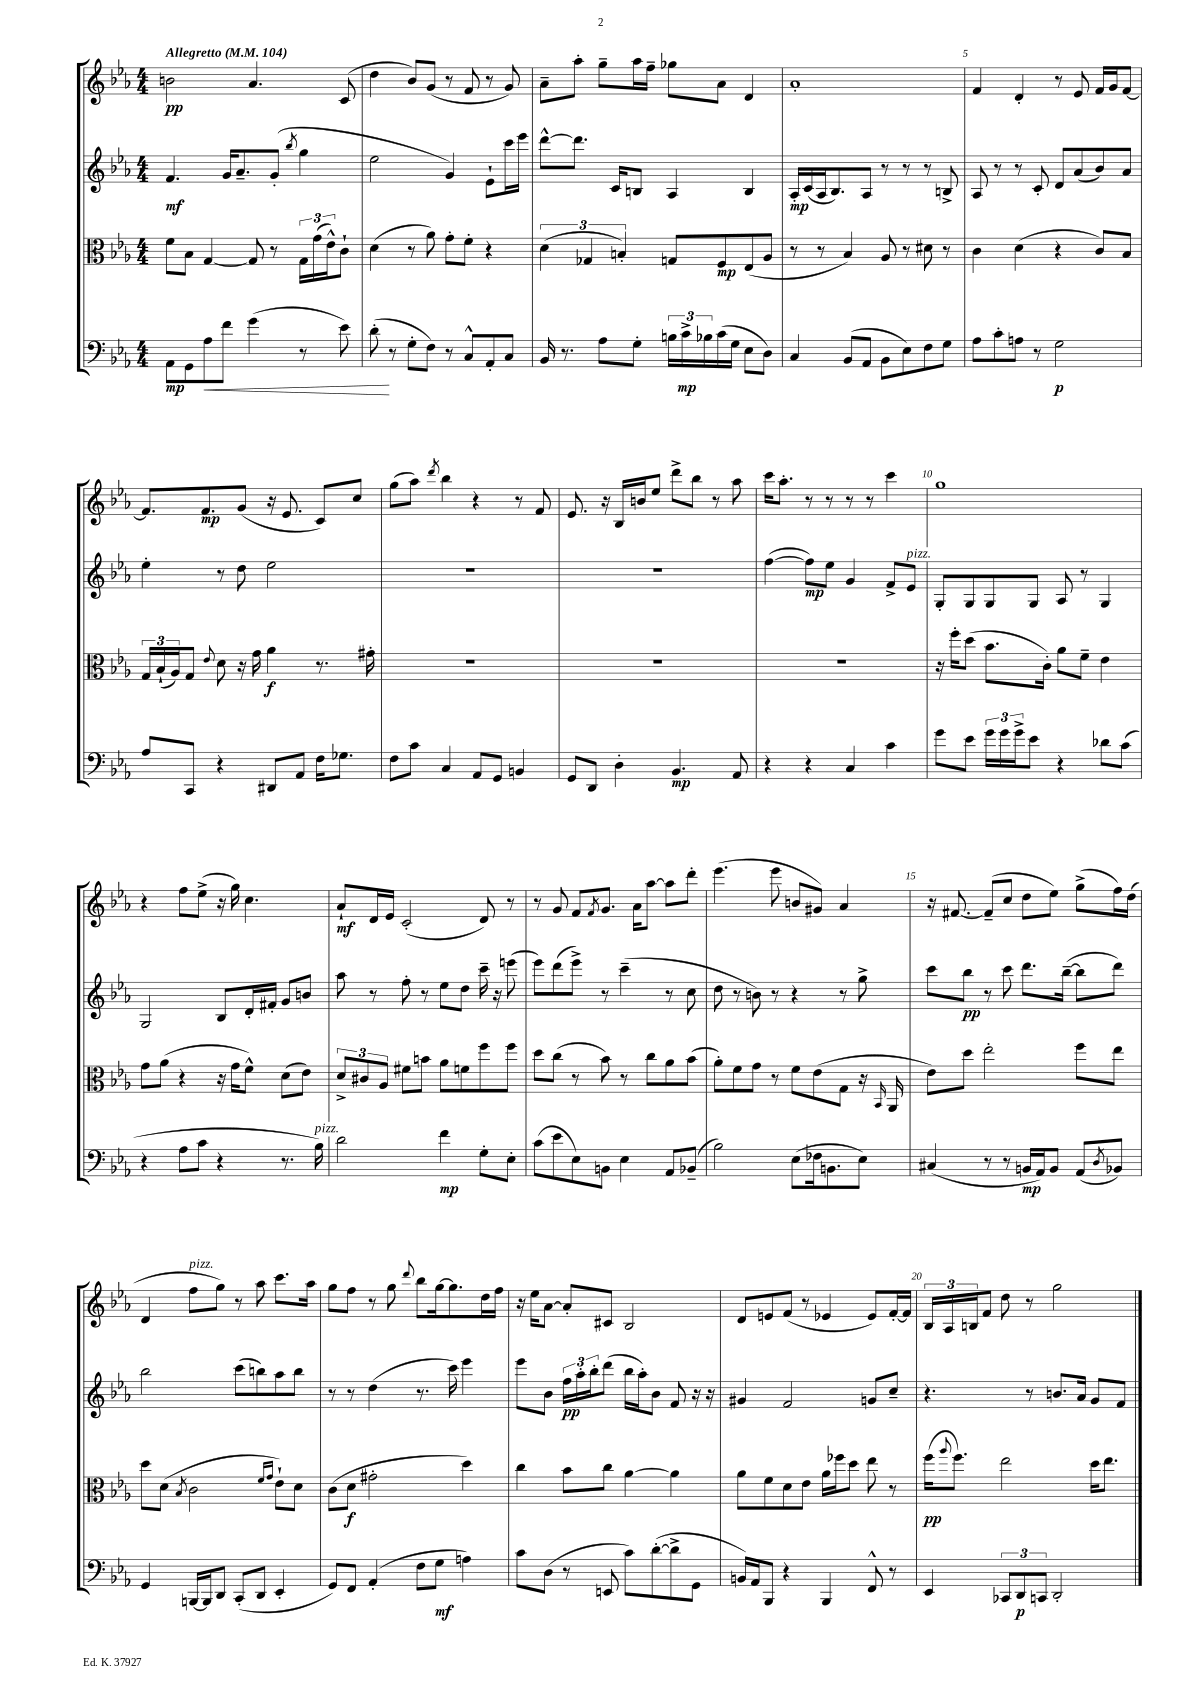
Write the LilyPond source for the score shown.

<<
\new StaffGroup <<
\new Staff = "s0" {
    \clef treble \key ees \major \numericTimeSignature \time 4/4 \tempo "Allegretto" 4 = 104
    b'2\pp aes'4. c'8( |
    d''4 bes'8) g'8( r8 f'8 r8 g'8) |
    aes'8-- aes''8-. g''8-- aes''16 f''16-- ges''8 aes'8 d'4 |
    aes'1-. |
    f'4 d'4-. r8 ees'8 f'16 g'16 f'8~ |
    f'8. f'8.\mp g'8( r16 ees'8. c'8) c''8 |
    g''8( aes''8) \acciaccatura { d'''8 } bes''4 r4 r8 f'8 |
    ees'8. r16 bes16 b'16 ees''8 d'''8-> bes''8 r8 aes''8 |
    c'''16 aes''8.-. r8 r8 r8 r8 c'''4 |
    g''1 |
    r4 f''8 ees''8->( r16 g''16) c''4. |
    aes'8-!\mf d'16 ees'16 c'2-.( d'8) r8 |
    r8 g'8 f'8 \acciaccatura { f'8 } g'8. aes'16 aes''8~ aes''8 d'''8-. |
    ees'''4.( ees'''8 b'8 gis'8) aes'4 |
    r16 fis'8.~ fis'8--( c''8 d''8 ees''8) g''8->( f''16) d''16( |
    d'4 f''8^\markup { \italic "pizz." } g''8) r8 aes''8 c'''8. aes''16 |
    g''8 f''8 r8 g''8 \appoggiatura { d'''8 } bes''8 g''16~ g''8. d''16 f''16 |
    r16 ees''16 aes'8~ aes'8-. cis'8 bes2 |
    d'8 e'8 f'8( r8 ees'4 ees'8) f'16~-. f'16 |
    \tuplet 3/2 { bes16 aes16 b16 } f'8 d''8 r8 g''2 \bar "|." |
}
\new Staff = "s1" {
    \clef treble \key ees \major \numericTimeSignature \time 4/4
    f'4.\mf g'16 aes'8.-- g'8-.( \acciaccatura { bes''8 } g''4 |
    ees''2 g'4) ees'8-! c'''16 ees'''16 |
    d'''8~-^ d'''8. c'16 b8 aes4 b4 |
    aes16-.\mp c'16( aes16 bes8.) aes8 r8 r8 r8 b8-> |
    aes8 r8 r8 c'8-. d'8 aes'8( bes'8) aes'8 |
    ees''4-. r8 d''8 ees''2 |
    R1 |
    R1 |
    f''4~( f''8\mp) ees''8 g'4 f'8-> ees'8^\markup { \italic "pizz." } |
    g8-. g8 g8 g8 aes8 r8 g4 |
    g2 bes8 d'16-. fis'16-. g'8 b'8 |
    aes''8 r8 f''8-. r8 ees''8 d''8 c'''16-- r16 e'''8( |
    ees'''8) d'''8( ees'''8->) r8 c'''4--( r8 c''8 |
    d''8 r8 b'8) r8 r4 r8 g''8-> |
    c'''8 bes''8\pp r8 c'''8 d'''8. bes''16~--( bes''8 d'''8) |
    bes''2 c'''8( b''8) aes''8 b''8 |
    r8 r8 d''4( r8. c'''16) ees'''4 |
    ees'''8 bes'8 \tuplet 3/2 { f''16\pp aes''16-. bes''16-. } d'''8( bes''16 aes''16-.) bes'8 f'8 r16 r16 |
    gis'4 f'2 g'8 c''8-- |
    r4. r8 b'8. aes'16 g'8 f'8 \bar "|." |
}
\new Staff = "s2" {
    \clef alto \key ees \major \numericTimeSignature \time 4/4
    f'8 bes8 g4~ g8 r8 \tuplet 3/2 { g16 g'16( ees'16-^) } c'8-! |
    d'4( r8 aes'8) g'8-. f'8-. r4 |
    \tuplet 3/2 { d'4( ges4 b4-.) } g8 f8\mp ees8( aes8 |
    r8 r8 bes4) aes8 r8 dis'8 r8 |
    c'4 d'4( r4 c'8) bes8 |
    \tuplet 3/2 { g16 bes16-!( aes16) } g8 \appoggiatura { ees'8 } d'8 r16 g'16 aes'4\f r8. gis'16-. |
    R1 |
    R1 |
    R1 |
    r16 f''16-. d''8( bes'8. c'16-.) aes'8 f'8-- ees'4 |
    g'8 aes'8( r4 r16 g'16 f'8-^) d'8( ees'8) |
    \tuplet 3/2 { d'8-> cis'8 aes8 } fis'8 b'8 aes'8 f'8 f''8 f''8 |
    d''8 c''8( r8 bes'8) r8 c''8 aes'8 bes'8( |
    aes'8-.) f'8 g'8 r8 f'8 ees'8( g8 r16 \grace { bes,16 } aes,16 |
    ees'8) d''8 ees''2-. f''8 ees''8 |
    d''8 d'8( \acciaccatura { bes8 } c'2 \grace { f'16 g'16 } ees'8-!) d'8 |
    c'8( d'8\f gis'2-. d''4) |
    c''4 bes'8 c''8 aes'4~ aes'4 |
    aes'8 f'8 d'8 ees'8 aes'16 fes''16 d''8 ees''8 r8 |
    f''16\pp( \appoggiatura { aes''8 } f''8.) ees''2 d''16 ees''8. \bar "|." |
}
\new Staff = "s3" {
    \clef bass \key ees \major \numericTimeSignature \time 4/4
    aes,8\mp g,8 aes8\< f'8 g'4( r8 ees'8) |
    d'8-.\!( r8 g8-. f8) r8 c8-^ aes,8-. c8 |
    bes,16 r8. aes8 g8-. \tuplet 3/2 { b16 c'16->\mp bes16 } c'16( g16 ees8 d8) |
    c4 bes,8( aes,8 bes,8 ees8) f8 g8 |
    aes8 c'8-. a8 r8 g2\p |
    aes8 c,8 r4 dis,8 aes,8 f16 ges8. |
    f8 c'8 c4 aes,8 g,8 b,4 |
    g,8 d,8 d4-. bes,4.\mp aes,8 |
    r4 r4 c4 c'4 |
    g'8 ees'8 \tuplet 3/2 { g'16 g'16 g'16-> } ees'8 r4 des'8 c'8( |
    r4 aes8 c'8 r4 r8. bes16^\markup { \italic "pizz." }) |
    d'2 f'4\mp g8-. ees8-. |
    c'8( ees'8 ees8) b,8 ees4 aes,8 bes,8--( |
    bes2) ees8( fes16 b,8. ees8) |
    cis4( r8 r8 b,16\mp aes,16) b,8 aes,8( \acciaccatura { d8 } bes,8) |
    g,4 b,,16~ b,,16 d,8 c,8-.( d,8 ees,4-. |
    g,8) f,8 aes,4-.( f8 g8\mf a4) |
    c'8 d8( r8 e,8 c'8) d'8~-.( d'8-> g,8 |
    b,16) aes,16 bes,,8 r4 bes,,4 f,8-^ r8 |
    ees,4 \tuplet 3/2 { ces,8 d,8\p c,8 } d,2-. \bar "|." |
}
>>
>>
\layout { \context { \Score \override BarNumber.break-visibility = ##(#f #t #t) barNumberVisibility = #(every-nth-bar-number-visible 5) } }
